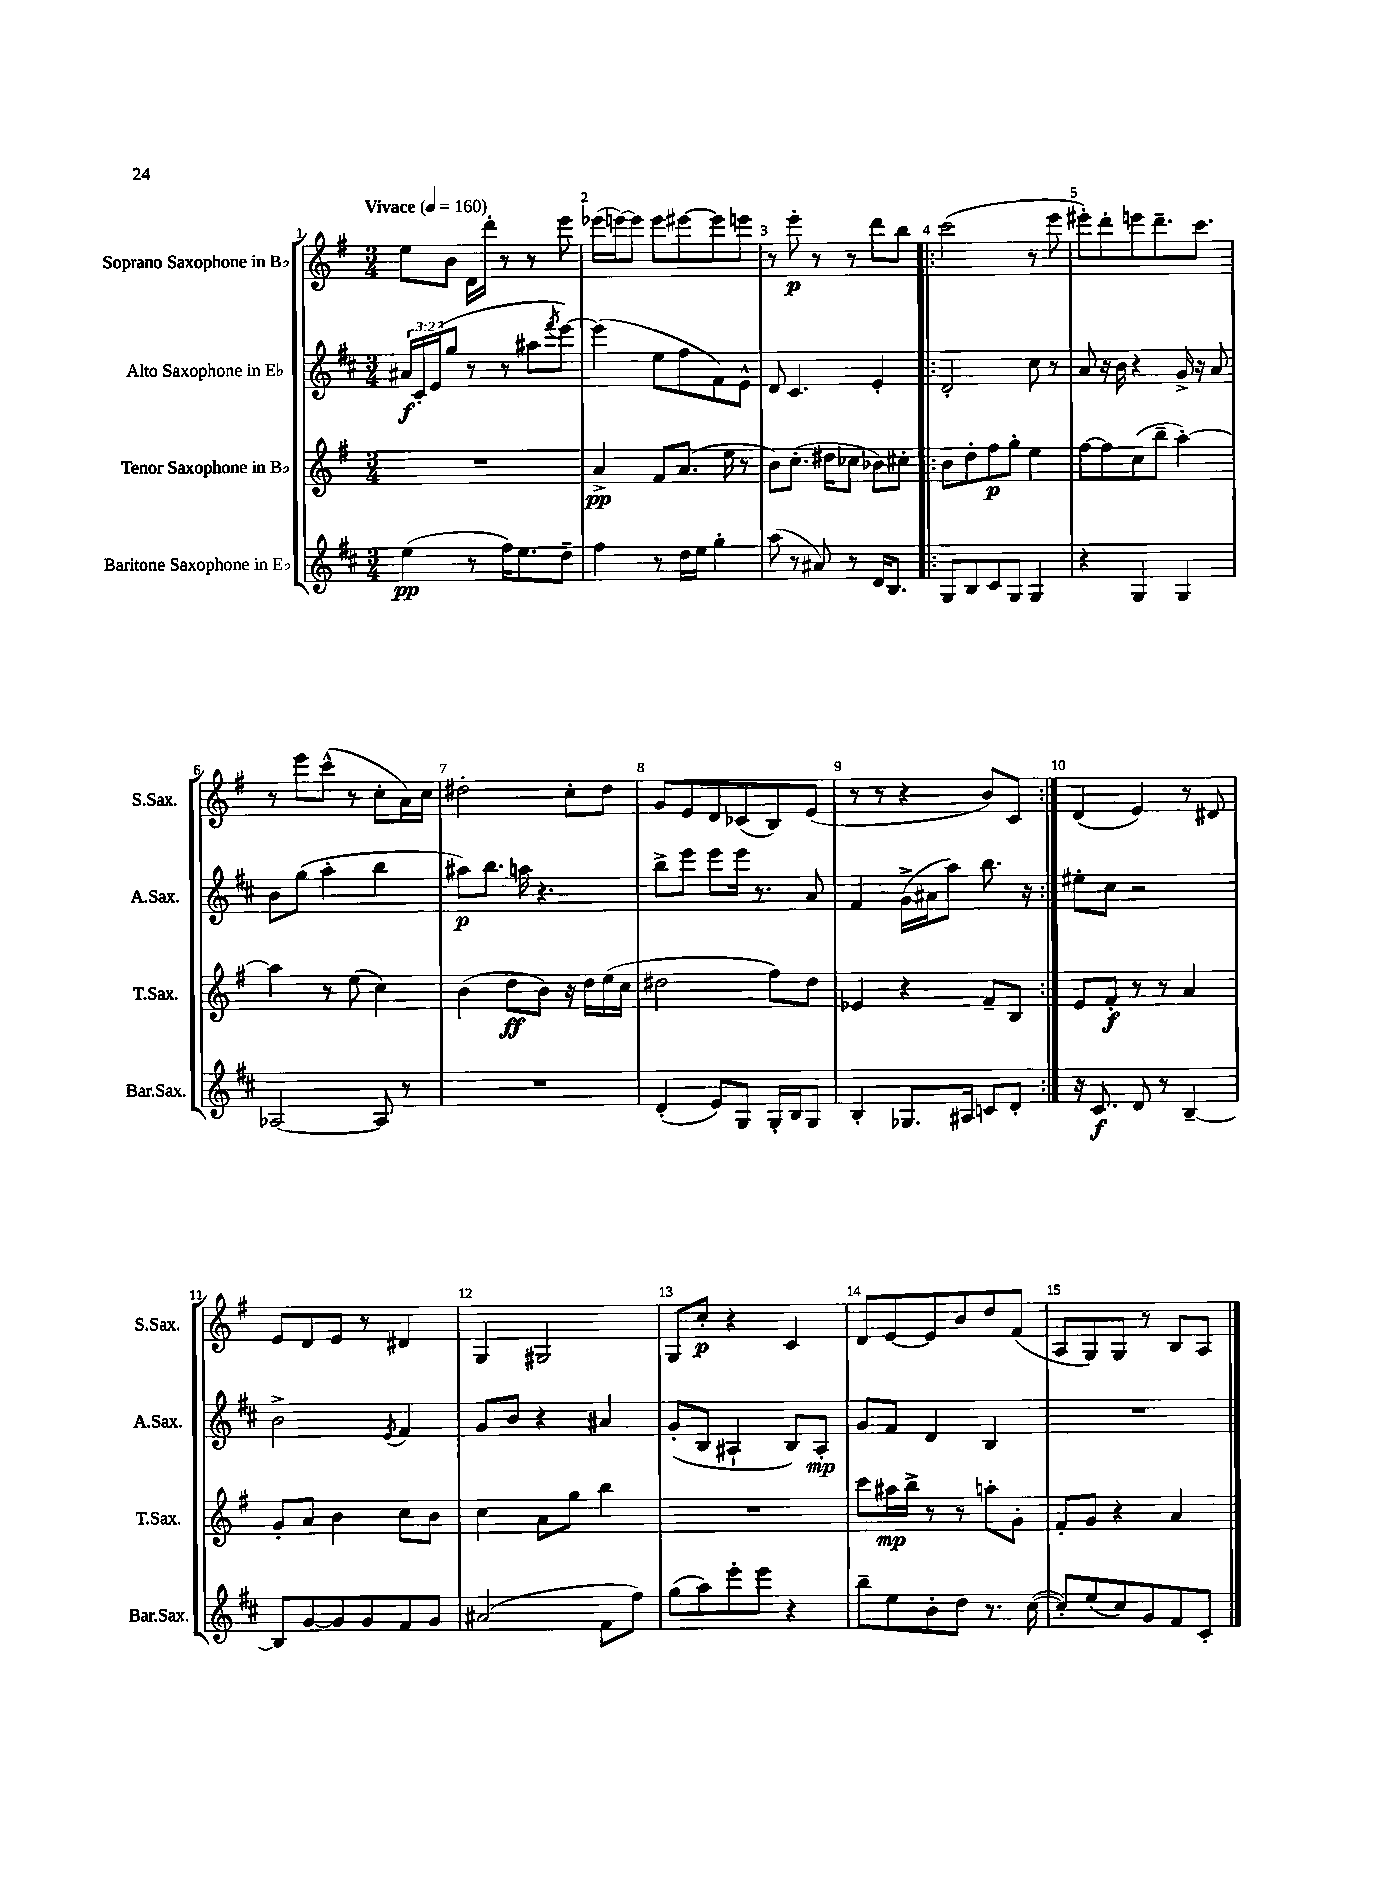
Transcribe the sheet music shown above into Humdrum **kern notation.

**kern	**kern	**kern	**kern
*staff4	*staff3	*staff2	*staff1
*clefG2	*clefG2	*clefG2	*clefG2
*k[f#c#]	*k[f#]	*k[f#c#]	*k[f#]
*M3/4	*M3/4	*M3/4	*M3/4
*MM160	*MM160	*MM160	*MM160
(4ee	2.r	24a#	8ee
.	.	24c#'	.
.	.	(24e	.
.	.	8gg	8b
8r	.	8r	16d
.	.	.	16ddd'
16ff#)	.	8r	8r
8.ee	.	.	.
.	.	8aa#	8r
.	.	8qfff#	.
8dd~	.	[8eee)	8eee
=	=	=	=
4ff#	4a^	(4eee]	(16eee-
.	.	.	[16eee)
.	.	.	8eee]
8r	8f#	8ee	8eee
16dd	(8.a	8ff#	[8eee#
16ee	.	.	.
4gg'	.	8f#)	8eee#]
.	16ee	.	.
.	8r	8e^^	8eee
=	=	=	=
(8aa	8b)	8d	8r
8r	(8.cc'	4.c#	8eee'
8a#)	.	.	8r
.	16dd#	.	.
8r	8cc-	.	8r
16d	8b-)	4e'	8ddd
8.B	.	.	.
.	8cc#'	.	8bb
=!|:	=!|:	=!|:	=!|:
8G	8b	2d'	(2ccc
8B	8dd'	.	.
8c#	8ff#	.	.
8G	8gg'	.	.
4G	4ee	8cc#	8r
.	.	8r	8eee
=	=	=	=
4r	[8ff#	8a	8eee#')
.	8ff#]	16r	8ddd'
.	.	16b	.
4G	(8cc	4r	8eee
.	8bb~	.	8.ddd~
4G	[4aa')	16g^	.
.	.	16r	8.ccc
.	.	8a	.
=	=	=	=
[2A-	4aa]	8b	8r
.	.	(8gg	8eee
.	8r	4aa'	(8ccc^^
.	(8ee	.	8r
8A-]	4cc)	4bb	8cc'
8r	.	.	16a)
.	.	.	16cc
=	=	=	=
2.r	(4b	8aa#)	2dd#'
.	.	8.bb	.
.	8dd	.	.
.	.	16aa	.
.	8b)	4.r	.
.	16r	.	8cc'
.	16dd	.	.
.	(16ee	.	8dd#
.	16cc	.	.
=	=	=	=
(4d'	2dd#	8bb^	8g
.	.	8eee	8e
8e)	.	8eee	8d
8G	.	16eee	(8c-
.	.	8.r	.
16G'	8ff#)	.	8B)
16B	.	.	.
8G	8dd#	8a	(8e
=	=	=	=
4B'	4e-	4f#	8r
.	.	.	8r
8.G-	4r	(16g^	4r
.	.	16a#	.
.	.	8aa)	.
16A#	.	.	.
8c	8f#~	8.bb	8b)
8d'	8B	.	8c
.	.	16r	.
=:|!	=:|!	=:|!	=:|!
16r	8e	8ee#'	(4d
8.c#	.	.	.
.	8f#'	8cc#	.
8d	8r	2r	4e)
8r	8r	.	.
[4B~	4a	.	8r
.	.	.	8d#
=	=	=	=
8B]	8g'	2b^	8e
[8g	8a	.	8d
8g]	4b	.	8e
8g	.	.	8r
.	.	8qe	.
8f#	8cc	4f#	4d#
8g	8b	.	.
=	=	=	=
(2a#	4cc	8g	4G
.	.	8b	.
.	8a	4r	2G#
.	8gg	.	.
8f#	4bb	4a#	.
8ff#)	.	.	.
=	=	=	=
(8gg	2.r	(8g'	8G
8aa)	.	8B	8cc'
8eee'	.	4A#`	4r
8eee	.	.	.
4r	.	8B)	4c
.	.	8A#'	.
=	=	=	=
8bb~	8ccc	8g	8d
8ee	16aa#	8f#	[8e
.	16bb^	.	.
8b'	8r	4d	8e]
8dd	8r	.	8b
8.r	8aa'	4B	8dd
.	8g'	.	(8f#
([16cc#	.	.	.
=	=	=	=
8cc#'])	8f#'	2.r	8A
(8ee	8g	.	8G)
8cc#)	4r	.	8G
8g	.	.	8r
8f#	4a	.	8B
8c#'	.	.	8A
==	==	==	==
*-	*-	*-	*-
